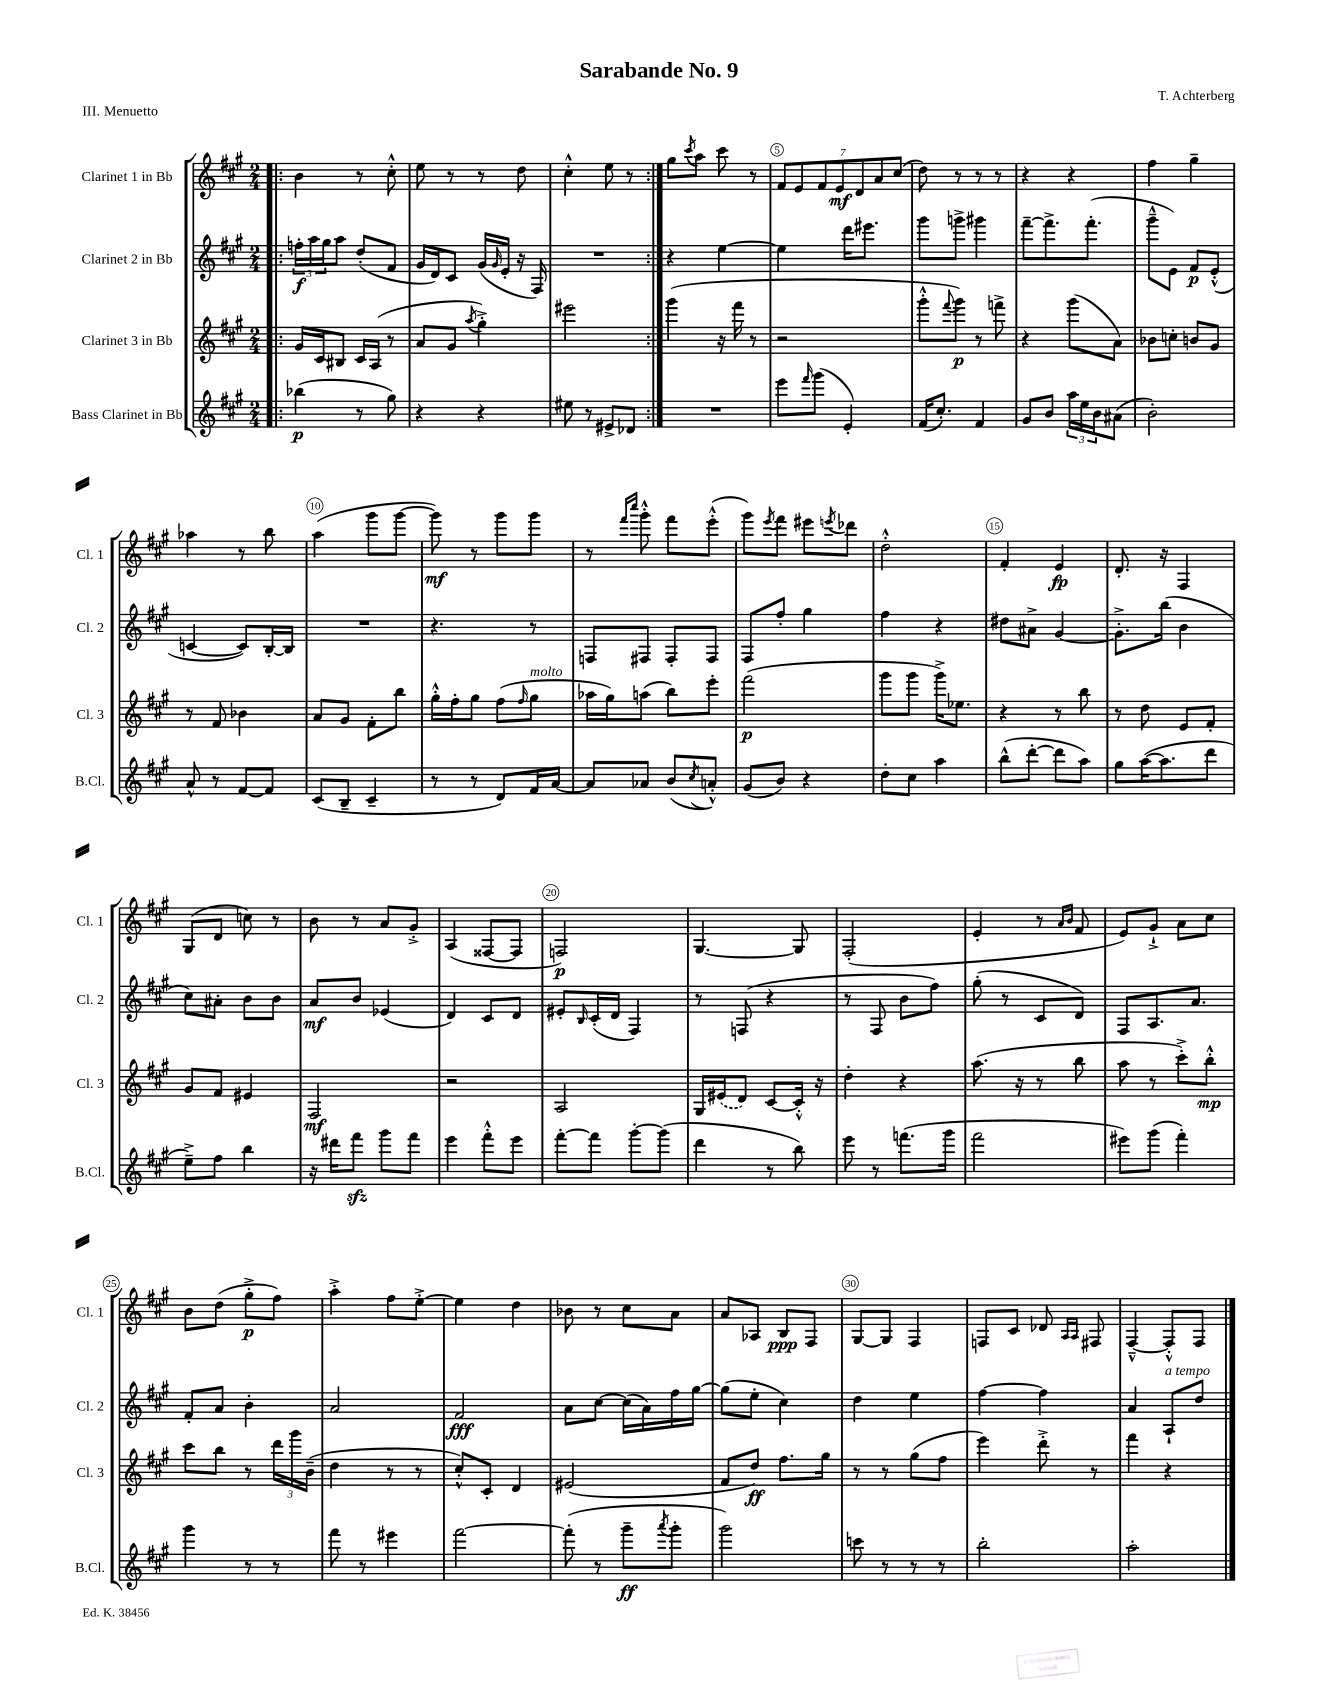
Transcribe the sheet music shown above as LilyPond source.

\header { title = "Sarabande No. 9" composer = "T. Achterberg" piece = "III. Menuetto" }
<<
\new StaffGroup <<
\new Staff = "s0" \with { instrumentName = "Clarinet 1 in Bb" shortInstrumentName = "Cl. 1" } {
    \clef treble \key a \major \numericTimeSignature \time 2/4
    \repeat volta 2 { \bar ".|:" b'4 r8 cis''8-.-^ |
    e''8 r8 r8 d''8 |
    cis''4-.-^ e''8 r8 | }
    gis''8 \acciaccatura { cis'''8 } a''8 cis'''8 r8 |
    \tuplet 7/4 { fis'8 e'8 fis'8 e'8\mf d'8 a'8 cis''8( } |
    d''8) r8 r8 r8 |
    r4 r4 |
    fis''4 gis''4-- |
    aes''4 r8 b''8 |
    a''4( gis'''8 gis'''8~ |
    gis'''8\mf) r8 gis'''8 gis'''8 |
    r8 \grace { fis'''16 cis''''16 } gis'''8-.-^ fis'''8 e'''8-.-^( |
    gis'''8) \acciaccatura { e'''8 } fis'''8 eis'''8 \acciaccatura { e'''8 } des'''8 |
    d''2-.-^ |
    fis'4-. e'4\fp |
    d'8.-. r16 fis4 |
    gis8( d'8 c''8) r8 |
    b'8 r8 a'8 gis'8-.-> |
    a4( fisis8~ fisis8 |
    f2\p) |
    gis4.~ gis8 |
    fis2-.( |
    e'4-. r8 \grace { a'16 b'16 } fis'8 |
    e'8) gis'8-!-> a'8 cis''8 |
    b'8 d''8( gis''8-.->\p fis''8) |
    a''4-.-> fis''8 e''8~-.-> |
    e''4 d''4 |
    bes'8 r8 cis''8 a'8 |
    a'8 aes8 b8\ppp fis8 |
    gis8~ gis8 fis4 |
    f8 cis'8 des'8 \grace { a16 a16 } fis8 |
    fis4~---^ fis8-.-^ fis8 \bar "|." |
}
\new Staff = "s1" \with { instrumentName = "Clarinet 2 in Bb" shortInstrumentName = "Cl. 2" } {
    \clef treble \key a \major \numericTimeSignature \time 2/4
    \repeat volta 2 { \bar ".|:" \tuplet 3/2 { f''16-.\f a''16 gis''16 } a''8 d''8-.( fis'8 |
    gis'16 d'16) cis'8 gis'16( \grace { gis'16 } e'16-. r16 fis16) |
    R2 | }
    r4 e''4~ |
    e''4 d'''16 eis'''8. |
    gis'''8 g'''8-> gis'''4 |
    fis'''8~-- fis'''8.-> fis'''8.-.( |
    gis'''8---^ e'8) fis'8\p e'8-.-^( |
    c'4~ c'8) b16~-. b16 |
    R2 |
    r4. r8 |
    f8 fis8 fis8-. fis8 |
    fis8 fis''8-. gis''4 |
    fis''4 r4 |
    dis''8 ais'8-> gis'4~ |
    gis'8.-.-> b''16( b'4 |
    cis''8) ais'8-. b'8 b'8 |
    a'8\mf b'8 ees'4( |
    d'4) cis'8 d'8 |
    eis'8-. \grace { b16 } cis'16-.( d'16 fis4) |
    r8 f8( r4 |
    r8 fis8 b'8 fis''8) |
    gis''8-.( r8 cis'8 d'8) |
    fis8 a8. a'8. |
    fis'8-. a'8 b'4-. |
    a'2 |
    fis'2\fff |
    a'8 cis''8~ cis''16( a'16) fis''16 gis''16~ |
    gis''8( e''8-. cis''4) |
    d''4 e''4 |
    fis''4~ fis''4 |
    a'4 a8-!^\markup { \italic "a tempo" } d''8 \bar "|." |
}
\new Staff = "s2" \with { instrumentName = "Clarinet 3 in Bb" shortInstrumentName = "Cl. 3" } {
    \clef treble \key a \major \numericTimeSignature \time 2/4
    \repeat volta 2 { \bar ".|:" gis'16 cis'16 bis8 cis'16 a16( r8 |
    a'8 gis'8 \acciaccatura { a''8 } gis''4-.->) |
    eis'''2 | }
    gis'''4( r16 fis'''16 r8 |
    r2 |
    gis'''8-.-^ \appoggiatura { fis'''8 } gis'''8\p) r8 f'''8-> |
    r4 gis'''8( a'8) |
    bes'8 c''8-. b'8 gis'8 |
    r8 fis'8 bes'4 |
    a'8 gis'8 fis'8-. b''8 |
    gis''16-.-^ fis''16-. gis''8 fis''8( \grace { fis''16 } gis''8^\markup { \italic "molto" } |
    aes''16 gis''16) a''8( b''8) e'''8-. |
    fis'''2\p( |
    gis'''8 gis'''8 gis'''16->) ees''8. |
    r4 r8 b''8 |
    r8 d''8 e'8 fis'8-. |
    gis'8 fis'8 eis'4 |
    fis2\mf |
    r2 |
    a2 |
    gis16 \once \slurDashed eis'16( d'8) cis'8~ cis'16-.-^ r16 |
    d''4-. r4 |
    a''8.( r16 r8 b''8 |
    a''8 r8 cis'''8-.->) b''8-.-^\mp |
    cis'''8 b''8 r8 \tuplet 3/2 { d'''16 gis'''16 b'16--( } |
    d''4 r8 r8 |
    cis''8-.-^) cis'8-. d'4 |
    eis'2( |
    fis'8 d''8\ff) fis''8. gis''16 |
    r8 r8 gis''8( fis''8 |
    e'''4) d'''8-.-> r8 |
    fis'''4 r4 \bar "|." |
}
\new Staff = "s3" \with { instrumentName = "Bass Clarinet in Bb" shortInstrumentName = "B.Cl." } {
    \clef treble \key a \major \numericTimeSignature \time 2/4
    \repeat volta 2 { \bar ".|:" bes''4\p( r8 gis''8) |
    r4 r4 |
    eis''8 r8 eis'8-> des'8 | }
    R2 |
    e'''8 \grace { fis'''16 } gis'''8( e'4-.) |
    fis'16( cis''8.-.) fis'4 |
    gis'8 b'8 \tuplet 3/2 { a''16 e''16 b'16 } ais'8( |
    b'2-.) |
    a'8-^ r8 fis'8~ fis'8 |
    cis'8( b8-- cis'4-- |
    r8 r8 d'8) fis'16 a'16~ |
    a'8 aes'8 b'8( \acciaccatura { cis''8 } a'8-.-^) |
    gis'8( b'8) r4 |
    d''8-. cis''8 a''4 |
    b''8-^( d'''8~-. d'''8 a''8) |
    gis''8 a''16~( a''8. d'''8 |
    e''8--->) fis''8 b''4 |
    r16 dis'''16 fis'''8\sfz gis'''8 fis'''8 |
    e'''4 fis'''8-.-^ e'''8 |
    fis'''8~-. fis'''8 gis'''8~-. gis'''8( |
    d'''4 r8 b''8) |
    e'''8 r8 f'''8.( gis'''16 |
    fis'''2 |
    eis'''8) gis'''8( fis'''4-.) |
    gis'''4 r8 r8 |
    fis'''8 r8 eis'''4 |
    fis'''2~ |
    fis'''8-.( r8 gis'''8--\ff \acciaccatura { a'''8 } gis'''8-. |
    gis'''2) |
    c'''8 r8 r8 r8 |
    b''2-. |
    a''2-. \bar "|." |
}
>>
>>
\layout { \context { \Score \override BarNumber.break-visibility = ##(#f #t #t) barNumberVisibility = #(every-nth-bar-number-visible 5) \override BarNumber.stencil = #(make-stencil-circler 0.1 0.3 ly:text-interface::print) } }
